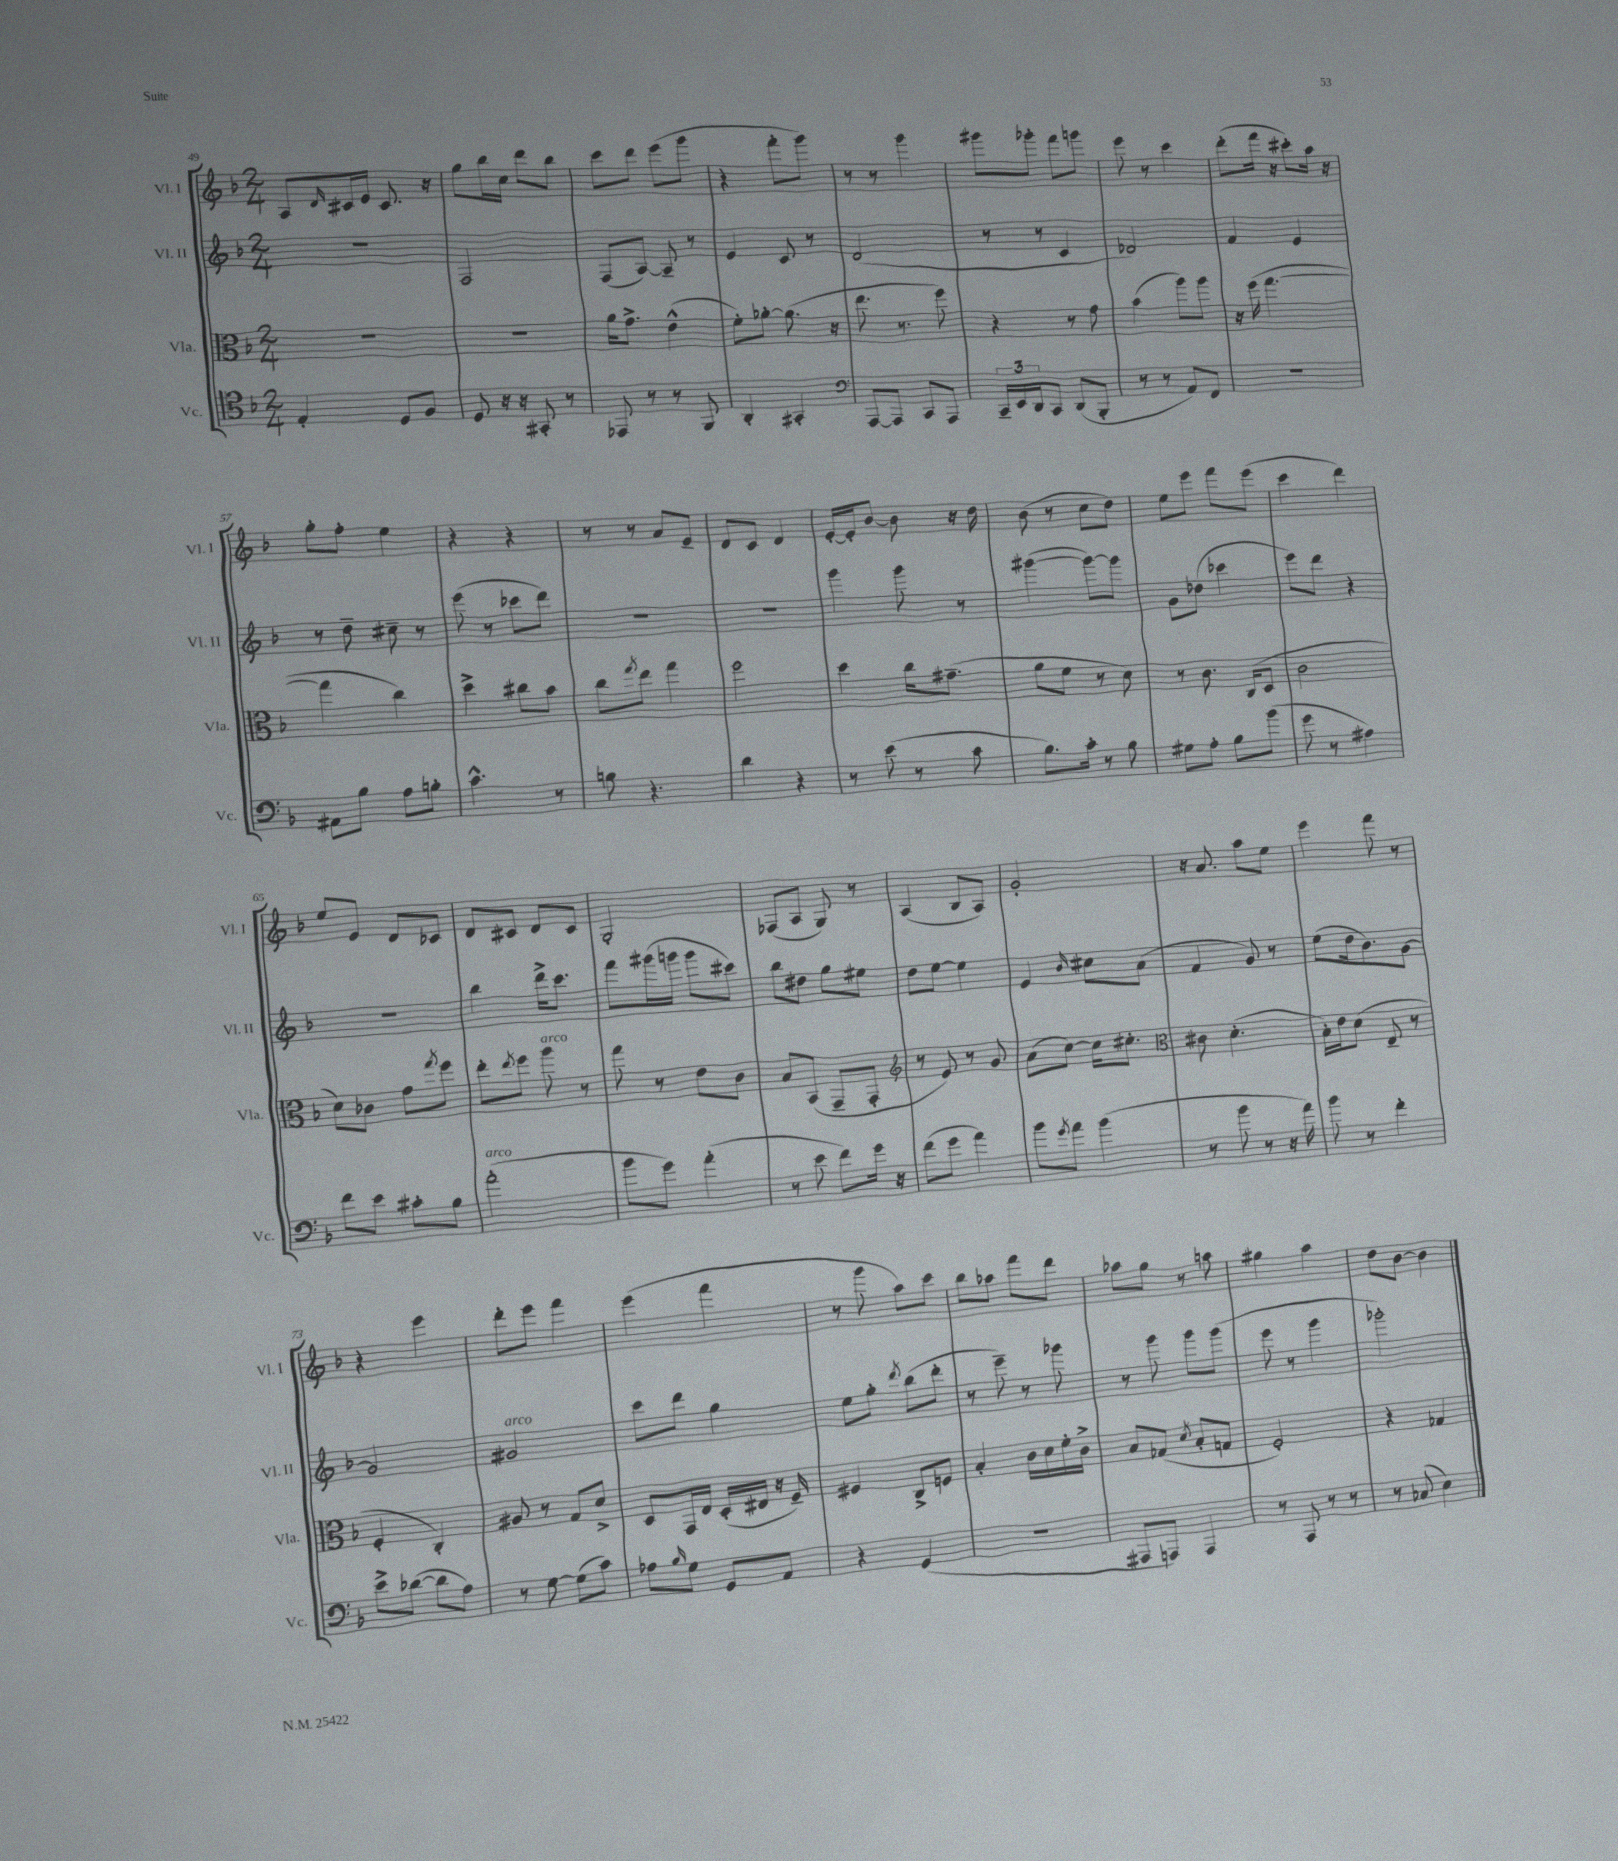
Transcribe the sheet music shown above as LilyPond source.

<<
\new StaffGroup <<
\new Staff = "s0" \with { instrumentName = "Vl. I" shortInstrumentName = "Vl. I" } {
    \clef treble \key f \major \numericTimeSignature \time 2/4
    a8 \grace { d'16 } cis'16 e'16 cis'8. r16 |
    g''8 bes''16 c''16 d'''8 bes''8 |
    c'''8 d'''8 e'''8( g'''8 |
    r4 f'''8-. g'''8) |
    r8 r8 g'''4 |
    gis'''8 ges'''8-. f'''8 g'''8 |
    e'''8 r8 c'''4 |
    d'''8-.( f'''16 r16 cis'''8-.) a''16 r16 |
    g''8-. f''8-. e''4 |
    r4 r4 |
    r8 r8 a'8 e'8-- |
    d'8 c'8 d'4 |
    e'16~-. e'16-. bes'8~ bes'8 r16 d''16 |
    bes'8( r8 c''8 d''8) |
    e''8 e'''8 f'''8 e'''8( |
    c'''4 d'''4) |
    e''8 e'8 d'8 ces'8 |
    d'8 cis'8 d'8 cis'8 |
    g2-. |
    fes8( a8 g8) r8 |
    a4( bes8 a8) |
    g'2-. |
    r16 a'8. a''8 e''8 |
    e'''4 f'''8 r8 |
    r4 e'''4 |
    d'''8-. e'''8 f'''4 |
    e'''4( f'''4 |
    r8 g'''8 a''8) c'''8 |
    bes''8 aes''8 f'''8 d'''8 |
    aes''8 g''8 r8 a''8 |
    gis''4 a''4 |
    d''8 bes'8~ bes'4 \bar "|." |
}
\new Staff = "s1" \with { instrumentName = "Vl. II" shortInstrumentName = "Vl. II" } {
    \clef treble \key f \major \numericTimeSignature \time 2/4
    R2 |
    f2 |
    f8( a8~) a8-- r8 |
    e'4 c'8 r8 |
    d'2( |
    r8 r8 c'4 |
    des'2) |
    f'4 e'4 |
    r8 d''8-- cis''8-- r8 |
    e'''8( r8 ces'''8 d'''8) |
    R2 |
    R2 |
    g'''4 g'''8 r8 |
    gis'''4~( gis'''8~) gis'''8 |
    g'8 des''8( ces'''4 |
    e'''8) d'''8 r4 |
    R2 |
    bes''4 d'''16-> c'''8. |
    f'''8 gis'''16( g'''16 g'''8 cis'''8) |
    bes''8 dis''8 g''8 eis''8 |
    d''8 e''8~ e''4 |
    e'4 \grace { bes'16 } cis''8 a'8( |
    f'4 g'8) r8 |
    e''8( d''16 bes'8.) g'8~ |
    g'2 |
    gis'2^\markup { \italic "arco" } |
    c'''8 d'''8 g''4 |
    e''8 g''8-. \acciaccatura { d'''8 } bes''8( d'''8-. |
    r8 e'''8--) r8 ges'''8 |
    r8 g'''8 g'''8 g'''8( |
    e'''8 r8 g'''4 |
    ges'''2-.) \bar "|." |
}
\new Staff = "s2" \with { instrumentName = "Vla." shortInstrumentName = "Vla." } {
    \clef alto \key f \major \numericTimeSignature \time 2/4
    R2 |
    R2 |
    a'16 g'8.-> e'4-^( |
    f'8-.) aes'8~-. aes'8.( r16 |
    e''8. r8. f''8) |
    r4 r8 g'8 |
    bes'4( a''8) a''8 |
    r16 f''16( g''4.~ |
    g''4 c''4) |
    d''4-> cis''8 bes'8 |
    c''8 \acciaccatura { g''8 } e''8 g''4 |
    f''2 |
    d''4 c''16 gis'8.--( |
    a'8 f'8 r8 d'8) |
    r8 c'8. c16( d8 |
    c'2 |
    d'8) ces'8 g'8 \acciaccatura { g''8 } f''8 |
    e''8-. \acciaccatura { e''8 } f''8 a''8^\markup { \italic "arco" } r8 |
    g''8 r8 e'8 c'8 |
    bes8 bes,8( g,8-- g,8-. |
    \clef treble r8 e'8) r8 g'8 |
    a'8( c''8~) c''16 cis''8.-. |
    \clef alto cis'8 d'4.-.( |
    bes16-.) e'16 d'8( e8-- r8 |
    f4-. c4-.) |
    ais8 r8 g8 d'8-> |
    d8 g,16 e16 d16-.( eis16 r16 f16--) |
    fis4 c8-> f8 |
    bes4-. c'16 d'16 f'16-. c'16-> |
    bes8 ges8( \acciaccatura { d'8 } bes8-. g8 |
    f2-.) |
    r4 ges4 \bar "|." |
}
\new Staff = "s3" \with { instrumentName = "Vc." shortInstrumentName = "Vc." } {
    \clef tenor \key f \major \numericTimeSignature \time 2/4
    e4-. d8 f8 |
    d8 r16 r16 gis,8-. r8 |
    ees,8 r8 r8 f,8 |
    a,4-. gis,4-. |
    \clef bass a,,8~ a,,8 c,8 a,,8 |
    \tuplet 3/2 { c,16-- e,16 d,16 } c,8 d,8( bes,,8-. |
    r8 r8 a,8) f,8 |
    r2 |
    ais,8 bes8 a8 b8-. |
    c'4.-^ r8 |
    b8 r4. |
    d'4 r4 |
    r8 e'8( r8 c'8 |
    bes8.) c'16-. r8 bes8 |
    gis8 a8-. bes8 bes'8( |
    g'8 r8 ais4) |
    f'8 e'8 cis'8-. bes8 |
    a'2-.^\markup { \italic "arco" }( |
    bes'8 g'8) a'4-.( |
    r8 e'8 f'8) g'16 r16 |
    f'8( g'8 a'4) |
    bes'8 \acciaccatura { g'8 } a'8 bes'4( |
    r8 bes'8 r8 r16 a'16) |
    bes'8 r8 f'4-. |
    e'8-> des'8~( des'8 a8) |
    r8 g8~ g8( c'8) |
    aes8 \grace { bes16 } g8 g,8 a,8 |
    r4 g,4( |
    R2 |
    ais,,8 a,,8) a,,4 |
    r8 a,,8 r8 r8 |
    r8 ces8( e4) \bar "|." |
}
>>
>>
\layout { \context { \Score currentBarNumber = #49 } }
